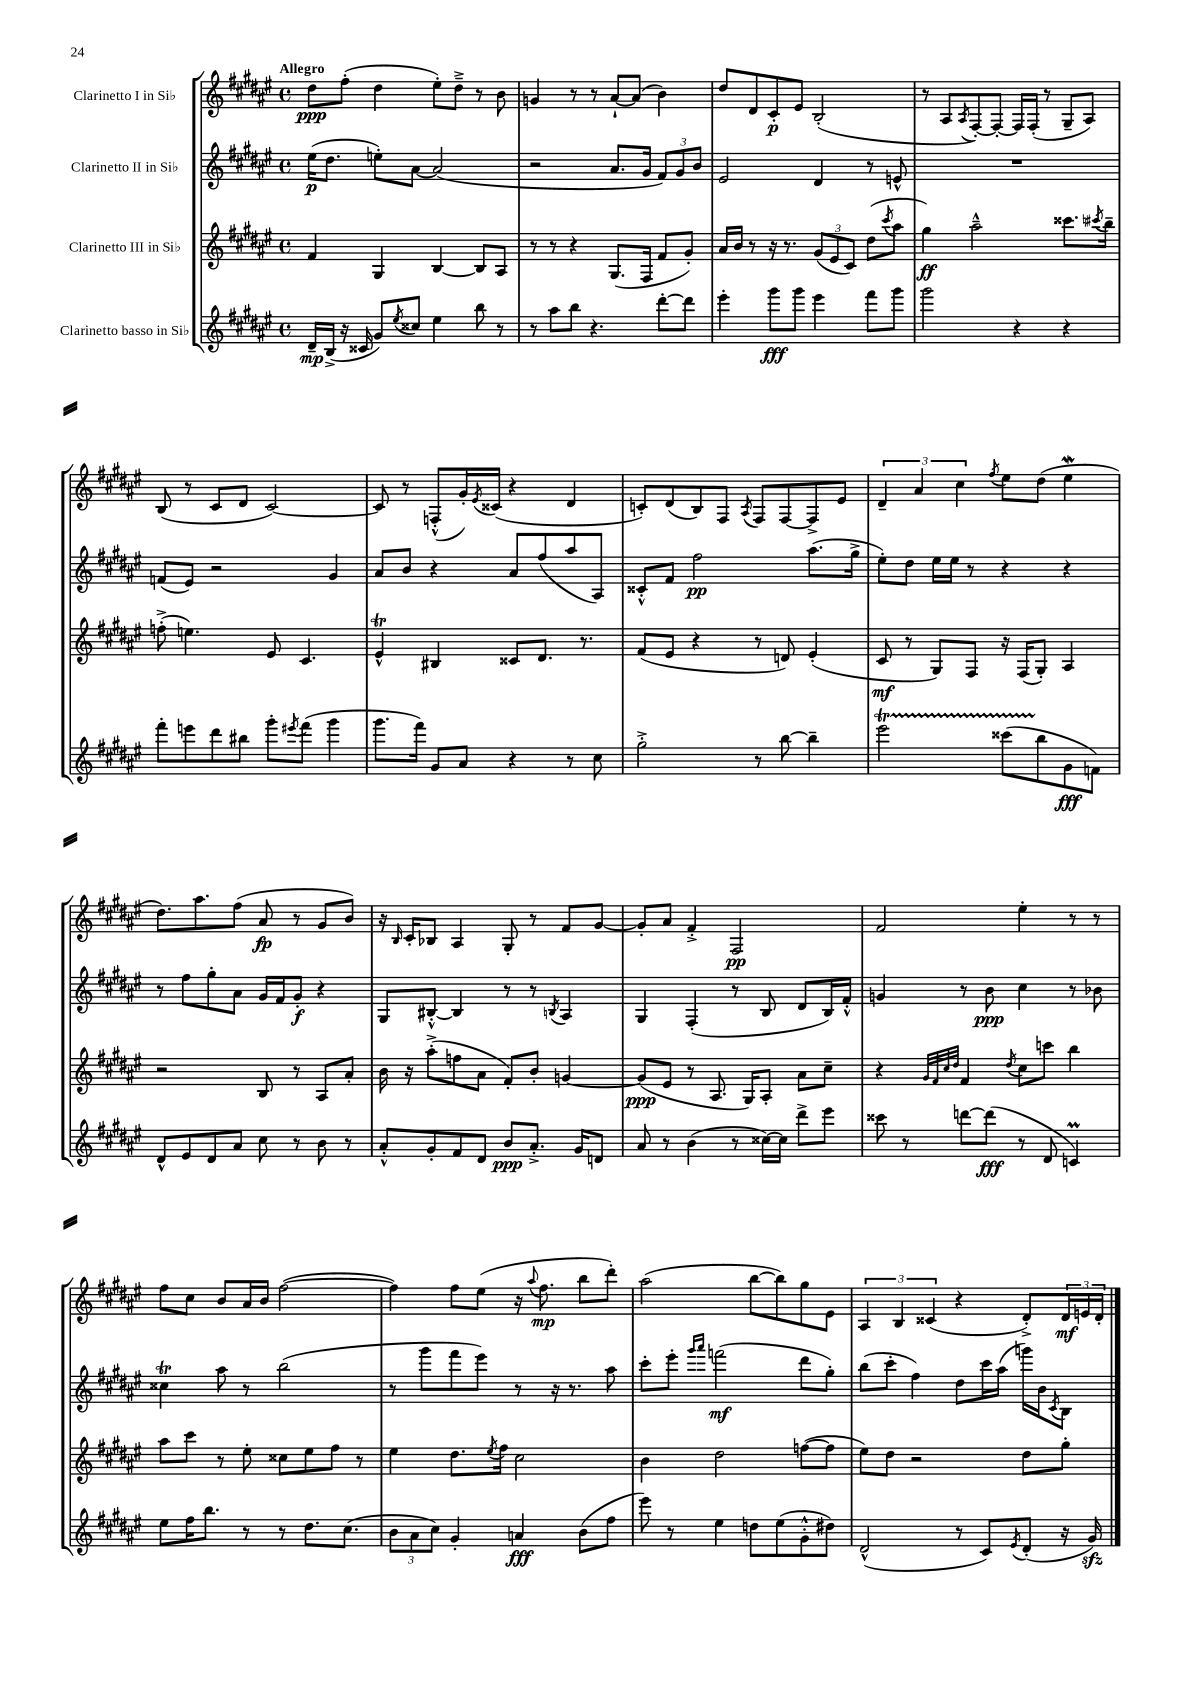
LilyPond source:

<<
\new StaffGroup <<
\new Staff = "s0" \with { instrumentName = "Clarinetto I in Sib" } {
    \clef treble \key fis \major \defaultTimeSignature \time 4/4 \tempo "Allegro"
    dis''8\ppp fis''8-.( dis''4 eis''8-.) dis''8---> r8 b'8 |
    g'4 r8 r8 ais'8~-! ais'8( b'4) |
    dis''8 dis'8 cis'8-.\p eis'8 b2-.( |
    r8 ais8 \acciaccatura { ais8 } fis8~-.) fis8~-. fis16 fis16-.( r8 gis8-- ais8) |
    b8( r8 cis'8 dis'8 cis'2~) |
    cis'8 r8 f8-.-^( gis'16-.) \acciaccatura { eis'8 } cisis'16( r4 dis'4 |
    c'8-.) dis'8( b8) fis8 \acciaccatura { ais8 } fis8 fis8~ fis8-> eis'8 |
    \tuplet 3/2 { dis'4-- ais'4 cis''4 } \acciaccatura { fis''8 } eis''8 dis''8( eis''4\mordent |
    dis''8.) ais''8. fis''8( ais'8\fp r8 gis'8 b'8) |
    r16 \grace { b16 } cis'16-. bes8 ais4 gis8-. r8 fis'8 gis'8~ |
    gis'8-. ais'8 fis'4-.-> fis2\pp |
    fis'2 eis''4-. r8 r8 |
    fis''8 cis''8 b'8 ais'16 b'16 fis''2~( |
    fis''4) fis''8 eis''8( r16 \appoggiatura { ais''8 } fis''8.\mp b''8 dis'''8-.) |
    ais''2( b''8~ b''8) gis''8 eis'8 |
    \tuplet 3/2 { ais4 b4 cisis'4( } r4 dis'8-.->) \tuplet 3/2 { dis'16\mf e'16 dis'16-. } \bar "|." |
}
\new Staff = "s1" \with { instrumentName = "Clarinetto II in Sib" } {
    \clef treble \key fis \major \defaultTimeSignature \time 4/4
    eis''16\p( dis''8. e''8-.) ais'8~ ais'2( |
    r2 ais'8. gis'16 \tuplet 3/2 { fis'8) gis'8 b'8 } |
    eis'2 dis'4 r8 e'8-^ |
    R1 |
    f'8( eis'8) r2 gis'4 |
    ais'8 b'8 r4 ais'8 fis''8( ais''8 ais8) |
    cisis'8-.-^ fis'8 fis''2\pp ais''8.( gis''16-> |
    eis''8-.) dis''8 eis''16 eis''16 r8 r4 r4 |
    r8 fis''8 gis''8-. ais'8 gis'16 fis'16 gis'8-.\f r4 |
    gis8 bis8~-.-^ bis4 r8 r8 \acciaccatura { b8 } ais4 |
    gis4 fis4-.( r8 b8 dis'8 b16) fis'16-.-^ |
    g'4 r8 b'8\ppp cis''4 r8 bes'8 |
    cisis''4\trill ais''8 r8 b''2( |
    r8 gis'''8 fis'''8 eis'''8) r8 r16 r8. ais''8 |
    cis'''8-. eis'''8-. \grace { gis'''16 ais'''16 } f'''2\mf( dis'''8 gis''8-.) |
    b''8( cis'''8-. fis''4) dis''8 cis'''16 ais''16( g'''16) b'16 \acciaccatura { cis'8 } b8 \bar "|." |
}
\new Staff = "s2" \with { instrumentName = "Clarinetto III in Sib" } {
    \clef treble \key fis \major \defaultTimeSignature \time 4/4
    fis'4 gis4 b4~ b8 ais8 |
    r8 r8 r4 gis8.( fis16 fis'8 gis'8-.) |
    ais'16 b'16 r8 r16 r8. \tuplet 3/2 { gis'8( eis'8 cis'8) } dis''8( \acciaccatura { cis'''8 } ais''8 |
    gis''4\ff) ais''2---^ cisis'''8. \acciaccatura { cis'''8 } b''16-- |
    f''8-.->( e''4.) eis'8 cis'4. |
    eis'4-^\trill bis4 cisis'8 dis'8. r8. |
    fis'8( eis'8 r4 r8 d'8) eis'4-.( |
    cis'8\mf r8 gis8) fis8 r16 fis16( gis8-.) ais4 |
    r2 b8 r8 ais8 ais'8-. |
    b'16 r16 ais''8-.->( f''8 ais'8 fis'8-.) b'8-. g'4~ |
    g'8\ppp( eis'8 r8 ais8. gis16) ais8-. ais'8 cis''8-- |
    r4 \grace { gis'32 fis'32 cis''32 dis''32 } fis'4 \acciaccatura { dis''8 } cis''8 c'''8 b''4 |
    ais''8 cis'''8 r8 eis''8-. cisis''8 eis''8 fis''8 r8 |
    eis''4 dis''8. \acciaccatura { eis''8 } fis''16 cis''2 |
    b'4 dis''2 f''8~( f''8 |
    eis''8) dis''8 r2 dis''8 gis''8-. \bar "|." |
}
\new Staff = "s3" \with { instrumentName = "Clarinetto basso in Sib" } {
    \clef treble \key fis \major \defaultTimeSignature \time 4/4
    dis'16--\mp b16->( r16 cisis'16 gis'8) \acciaccatura { eis''8 } cisis''8 eis''4 b''8 r8 |
    r8 ais''8 b''8 r4. dis'''8~-. dis'''8 |
    eis'''4-. gis'''8\fff gis'''8 eis'''4 fis'''8 gis'''8 |
    gis'''2 r4 r4 |
    fis'''8-. e'''8 dis'''8 bis''8 gis'''8-. \acciaccatura { eis'''8 } fis'''8( gis'''4 |
    gis'''8. fis'''16) gis'8 ais'8 r4 r8 cis''8 |
    gis''2-.-> r8 b''8~ b''4-- |
    eis'''2\startTrillSpan cisis'''8( b''8\stopTrillSpan gis'8\fff f'8) |
    dis'8-^ eis'8 dis'8 ais'8 cis''8 r8 b'8 r8 |
    ais'8-.-^ gis'8-. fis'8 dis'8 b'8\ppp ais'8.-.-> gis'16 d'8 |
    ais'8 r8 b'4( r8 cisis''16~) cisis''16 dis'''8-> eis'''8 |
    cisis'''8 r8 d'''8~ d'''8\fff( r8 dis'8 c'4\prall) |
    eis''8 fis''16 b''8. r8 r8 dis''8. cis''8.( |
    \tuplet 3/2 { b'8 ais'8 cis''8) } gis'4-. a'4\fff b'8( fis''8 |
    eis'''8) r8 eis''4 d''8 eis''8( gis'8-.-^ dis''8) |
    dis'2-^( r8 cis'8) \acciaccatura { eis'8 } dis'8-.( r16 gis'16\sfz) \bar "|." |
}
>>
>>
\layout { \context { \Score \remove "Bar_number_engraver" } }
